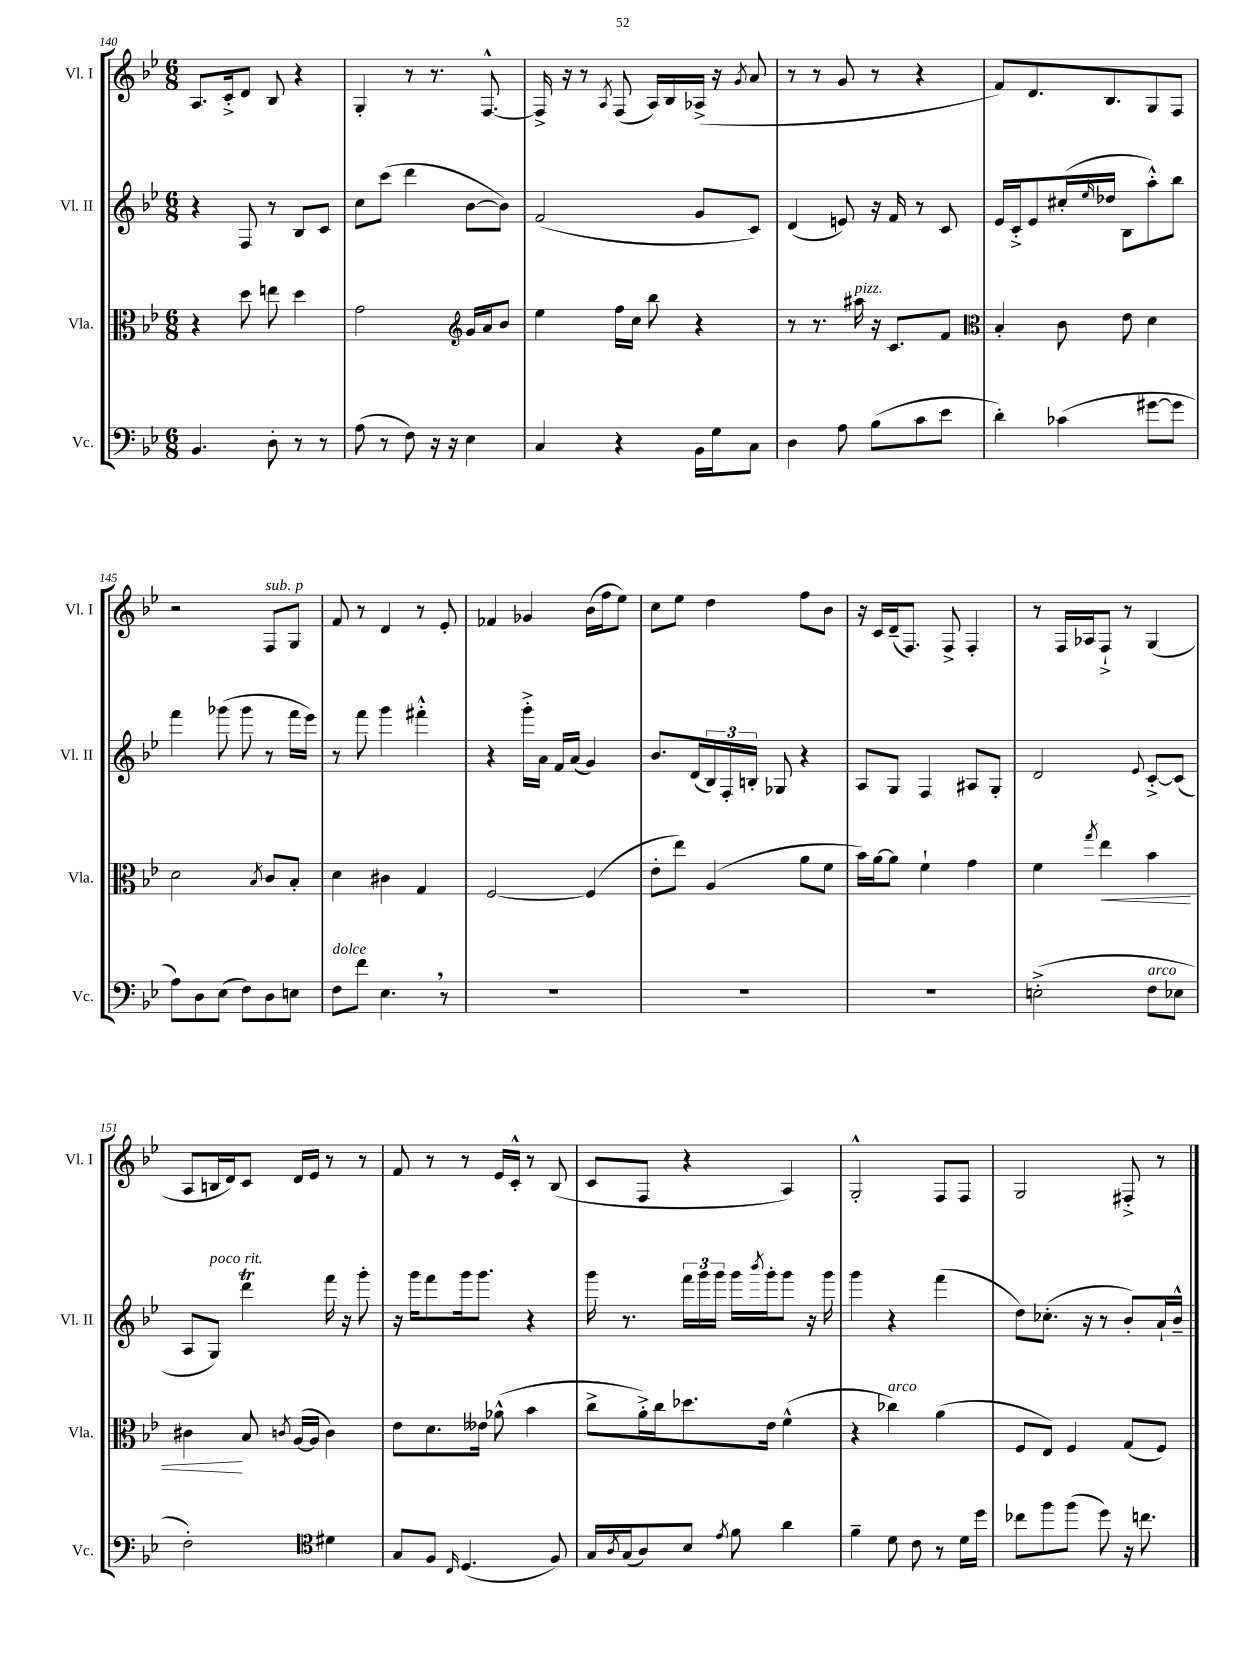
<<
\new StaffGroup <<
\new Staff = "s0" \with { instrumentName = "Vl. I" shortInstrumentName = "Vl. I" } {
    \clef treble \key bes \major \numericTimeSignature \time 6/8
    a8. c'16-.-> d'8 bes8 r4 |
    g4-. r8 r8. f8.~-^ |
    f16-> r16 r8 \acciaccatura { a8 } f8( a16) bes16 aes16->( r16 \acciaccatura { g'8 } a'8 |
    r8 r8 g'8 r8 r4 |
    f'8) d'8. bes8. g8 f8 |
    r2 f8^\markup { \italic "sub. p" } g8 |
    f'8 r8 d'4 r8 ees'8-. |
    fes'4 ges'4 bes'16( f''16 ees''8) |
    c''8 ees''8 d''4 f''8 bes'8 |
    r16 c'16 d'16--( f8.) f8-> f4-. |
    r8 f16 aes16 f8-!-> r8 g4( |
    a8 b16 d'16) c'8 d'16 ees'16 r8 r8 |
    f'8 r8 r8 ees'16 c'16-.-^ r8 bes8( |
    c'8 f8 r4 a4) |
    g2-.-^ f8 f8 |
    g2 fis8-.-> r8 \bar "|." |
}
\new Staff = "s1" \with { instrumentName = "Vl. II" shortInstrumentName = "Vl. II" } {
    \clef treble \key bes \major \numericTimeSignature \time 6/8
    r4 f8 r8 bes8 c'8 |
    c''8 c'''8( d'''4 bes'8~ bes'8) |
    f'2( g'8 c'8) |
    d'4( e'8) r16 f'16 r8 c'8 |
    ees'16 c'16-.-> ees'8 cis''16-.( \grace { ees''16 } des''16 bes8 a''8-.-^) bes''8 |
    f'''4 ges'''8( ges'''8 r8 f'''16 ees'''16) |
    r8 f'''8 g'''4 fis'''4-.-^ |
    r4 g'''16-.-> a'16 f'16 a'16( g'4) |
    bes'8. d'16( \tuplet 3/2 { bes16) f16-. b16-. } ges8 r4 |
    a8 g8 f4 ais8 g8-. |
    d'2 \appoggiatura { ees'8 } c'8~-.-> c'8( |
    a8 g8^\markup { \italic "poco rit." }) d'''4\trill f'''16 r16 g'''8-. |
    r16 g'''16 f'''8 g'''16 g'''8. r4 |
    g'''16 r8. \tuplet 3/2 { f'''16 g'''16 g'''16 } g'''16 \acciaccatura { bes'''8 } g'''16-. g'''8 r16 g'''16 |
    g'''4 r4 f'''4( |
    d''8) ces''8.-.( r16 r8 bes'8-.) a'16-! bes'16---^ \bar "|." |
}
\new Staff = "s2" \with { instrumentName = "Vla." shortInstrumentName = "Vla." } {
    \clef alto \key bes \major \numericTimeSignature \time 6/8
    r4 d''8 e''8 d''4 |
    g'2 \clef treble g'16 a'16 bes'8 |
    ees''4 f''16 c''16 bes''8 r4 |
    r8 r8. ais''16^\markup { \italic "pizz." } r16 c'8. f'8 |
    \clef alto bes4-. c'8 ees'8 d'4 |
    d'2 \acciaccatura { bes8 } c'8 bes8-. |
    d'4 cis'4 g4 |
    f2~ f4( |
    ees'8-. ees''8) a4( a'8 f'8 |
    bes'16) a'16~ a'8 f'4-! g'4 |
    f'4 \acciaccatura { g''8 } ees''4\< bes'4 |
    cis'4\! bes8 \acciaccatura { c'8 } a16~( a16 c'4) |
    ees'8 d'8. eeses'16 aes'8-^( bes'4 |
    c''8-> a'16-.->) c''16 des''8. ees'16 f'4-^( |
    r4 ces''4^\markup { \italic "arco" }) a'4( |
    f8 ees8) f4 g8( f8) \bar "|." |
}
\new Staff = "s3" \with { instrumentName = "Vc." shortInstrumentName = "Vc." } {
    \clef bass \key bes \major \numericTimeSignature \time 6/8
    bes,4. d8-. r8 r8 |
    a8( r8 f8) r16 r16 ees4 |
    c4 r4 bes,16 g16 c8 |
    d4 a8 bes8( c'8 ees'8 |
    d'4-.) ces'4( gis'8~ gis'8 |
    a8) d8 ees8( f8) d8 e8 |
    f8^\markup { \italic "dolce" } f'8 ees4. \breathe r8 |
    R2. |
    R2. |
    R2. |
    e2-.->( f8^\markup { \italic "arco" } ees8 |
    f2-.) \clef tenor dis'4 |
    g8 f8 \grace { c16 } d4.( f8) |
    g16 \acciaccatura { a8 } g16( a8) bes8 \acciaccatura { ees'8 } f'8 a'4 |
    f'4-- d'8 c'8 r8 d'16 d''16 |
    ces''8 f''8 f''8( d''8) r16 c''8. \bar "|." |
}
>>
>>
\layout { \context { \Score currentBarNumber = #140 } }
